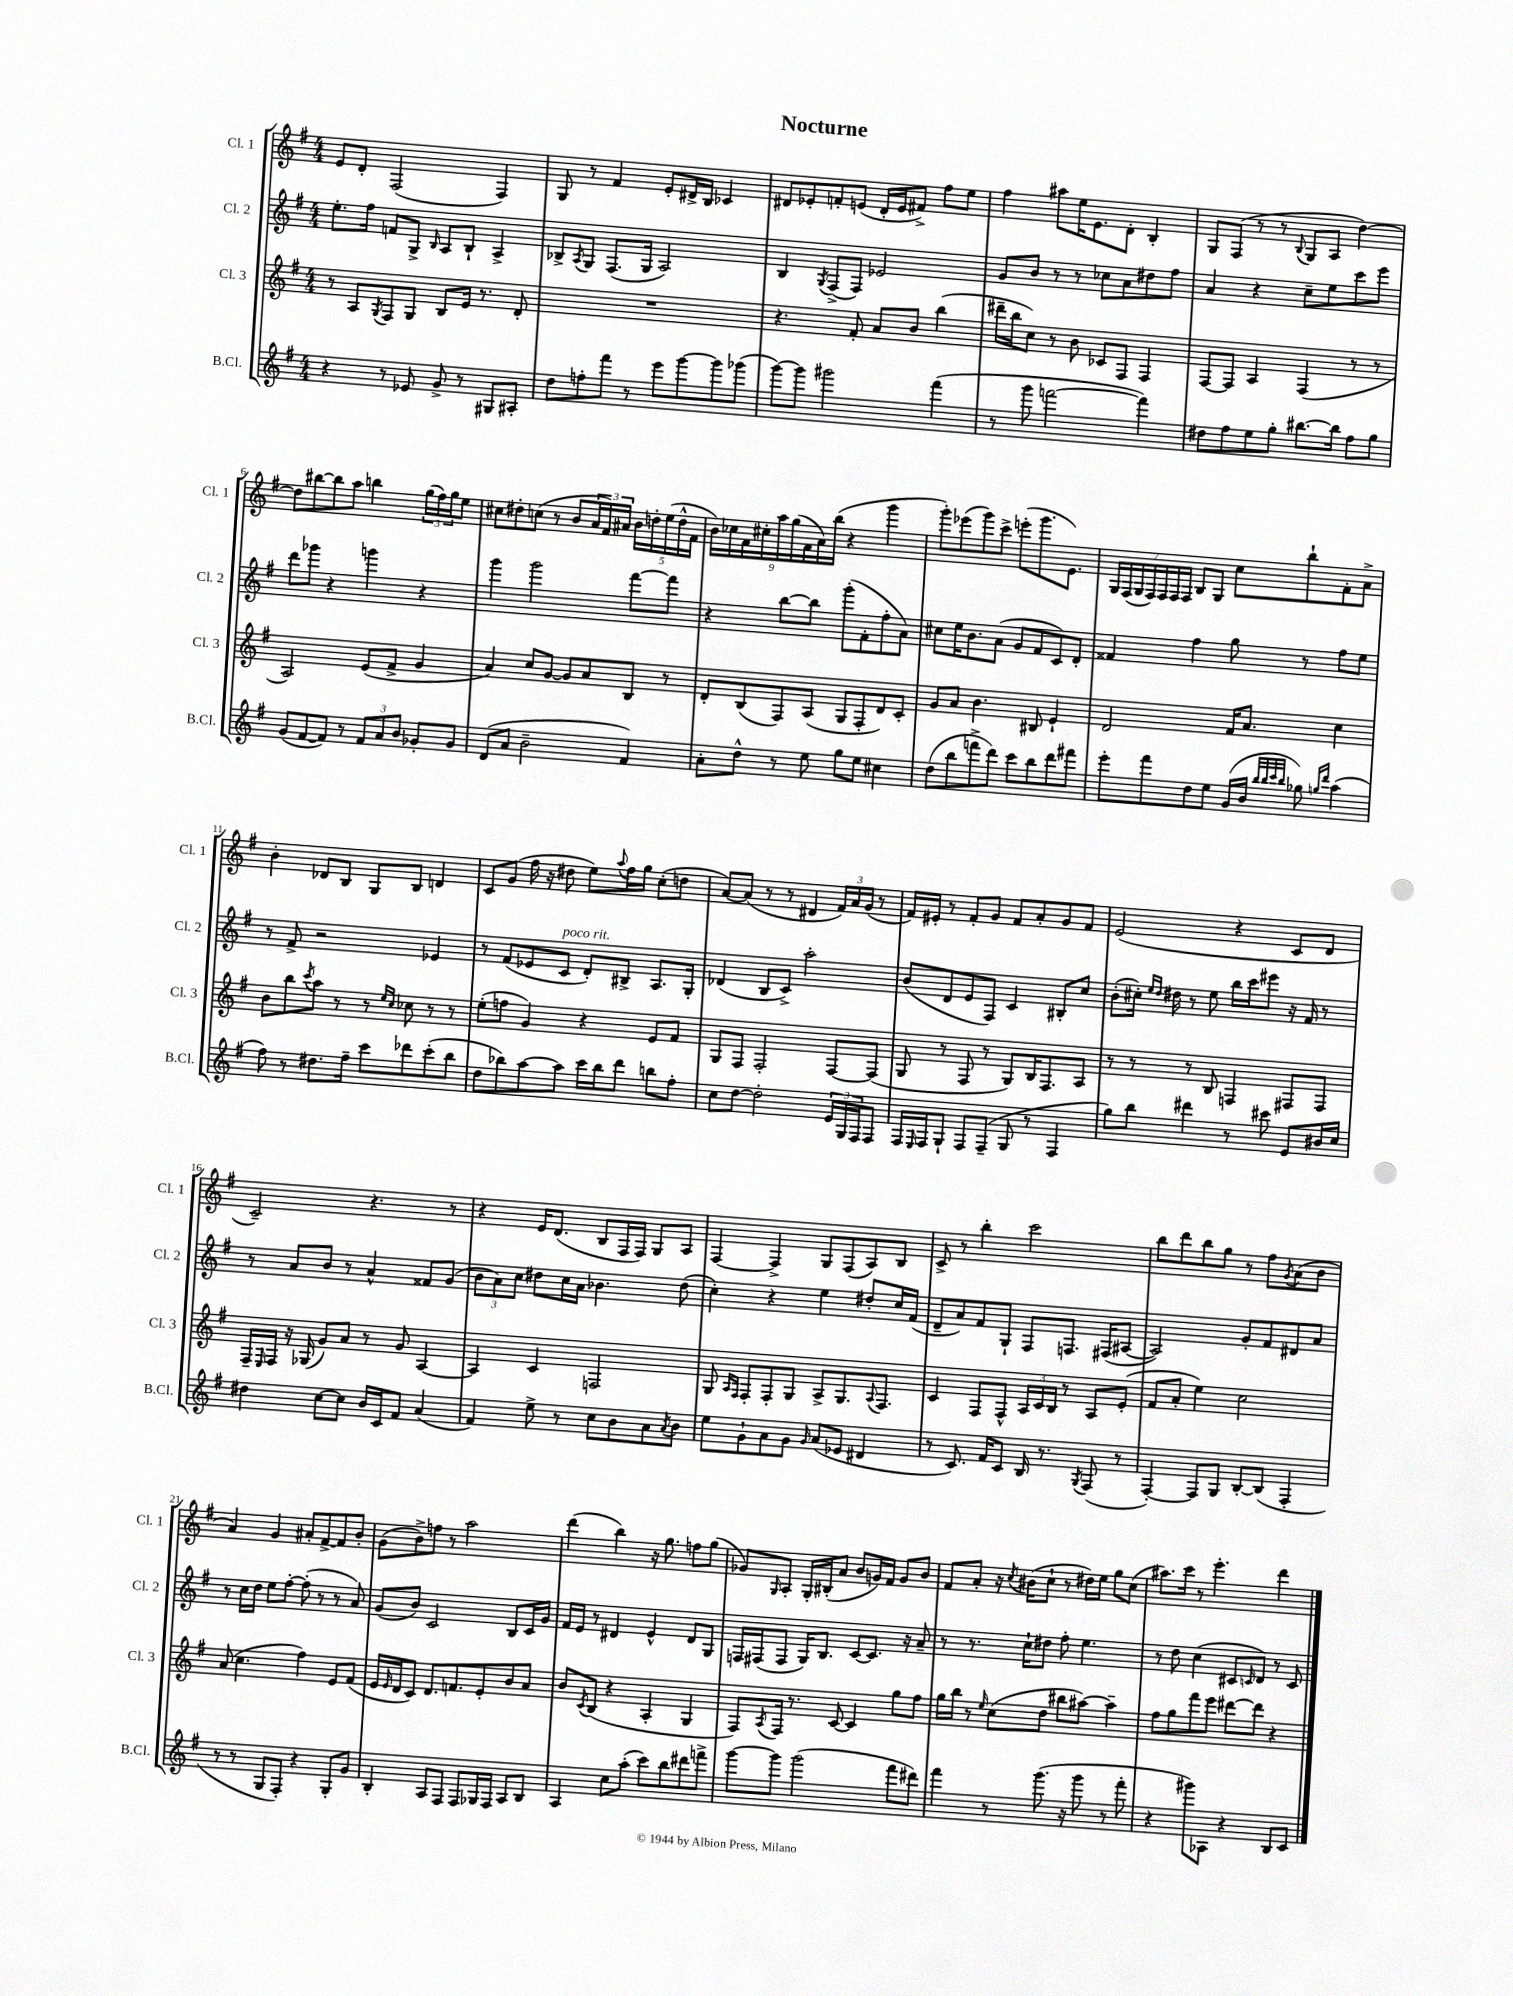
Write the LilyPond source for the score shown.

\header { title = "Nocturne" }
<<
\new StaffGroup <<
\new Staff = "s0" \with { instrumentName = "Cl. 1" shortInstrumentName = "Cl. 1" } {
    \clef treble \key g \major \numericTimeSignature \time 4/4
    e'8 d'8-. fis2( fis4) |
    g8 r8 fis'4 e'8-. dis'16-> b16 ces'4 |
    dis'8 ees'8-. f'8-. e'8( dis'16-. e'16 fis'8->) fis''8 e''8 |
    fis''4 ais''8 e''16 e'8. d'8-. b4-. |
    g8 fis8( r8 r8 \appoggiatura { b8 } g8 a8 d''4~) |
    d''8 bis''8~ bis''8 a''8 b''4 \tuplet 3/2 { g''16( fis''16) g''16 } e''8 |
    cis''8 dis''8-. c''8( r8 b'8 \tuplet 3/2 { a'16 fis'16) ais'16 } \tuplet 5/4 { b'16 d''16-. e''16( d''16-^ fis'16 } |
    \tuplet 9/8 { b'16) ces''16 fis'16 cis''16-. a''16 g''16( fis'16 a'16) b''16( } r4 g'''4 |
    g'''8-.) ees'''8( g'''8) c'''8-> e'''8-.( g'''8. e'8.) |
    \tuplet 7/4 { g16 fis16( g16 fis16) fis16 fis16 fis16 } b8 g8 c''8 b''8-! fis'8-. a'8-> |
    b'4-. des'8 b8 g8 b8 d'4 |
    c'8 g'8( fis''16 r16 dis''8 e''8) \appoggiatura { a''8 } fis''16 g''16 c''8-.( d''8 |
    a'8~) a'8( r8 r8 dis'4 \tuplet 3/2 { fis'16) a'16 g'16( } r8 |
    fis'16) eis'16-. r8 fis'8-. g'8 fis'8 a'8-. g'8 fis'8 |
    e'2( r4 c'8 d'8 |
    c'2--) r4. r8 |
    r4 e'16 d'8.( b8 fis16 fis16) g8 a8 |
    fis4~ fis4-> g8 fis8( a8) b8 |
    c'8-> r8 b''4-. c'''2 |
    b''8 d'''8 b''8 g''8 r8 fis''8 \acciaccatura { g'8 } a'8( b'8 |
    a'4) g'4 ais'8-. fis'8~-> fis'8 b'8-. |
    g'8( b'8->) f''8 r8 a''2 |
    d'''4( b''4) r16 g''8. f''8 g''8( |
    ges'8) \grace { g16 } a8-. g16-. bis16-.( a'8 b'8 g'16) fis'16 g'8 b'8 |
    fis'8 a'8-. r16 \acciaccatura { c''8 } bis'16( c''8-! r8 dis''16) e''16 g''8 c''8( |
    ais''8.) c'''16 r8 e'''4.-. d'''4 \bar "|." |
}
\new Staff = "s1" \with { instrumentName = "Cl. 2" shortInstrumentName = "Cl. 2" } {
    \clef treble \key g \major \numericTimeSignature \time 4/4
    e''8.-. fis''16 f'8 g8-> \grace { b16 } a8 b8-! a4-> |
    bes8-> \acciaccatura { a8 } g8 fis8.( g16 a2) |
    b4 \acciaccatura { g8 } fis8->( fis8) ees'2 |
    g'8 b'8 r8 r8 ces''8 a'8 dis''8 fis''8 |
    a'4 r4 c''8-- e''8 c'''8 e'''8 |
    d'''8 ges'''8 r4 g'''4 r4 |
    g'''4 g'''2 fis'''8~ fis'''8 |
    r4 b''8~ b''8 g'''8-.( fis'8-. fis''8-. a'8) |
    cis''8 e''16 b'8. a'8( g'8 fis'8 c'8) d'8-. |
    fisis'4 fis''4 g''8 r8 fis''8 e''8 |
    r8 fis'8-> r2 ees'4 |
    r8 fis'8( ees'8 c'8^\markup { \italic "poco rit." } d'8-.) bis8-> a8. g16-. |
    des'4( b8 c'8->) a''2-. |
    b'8( d'8 e'8 fis8) c'4 bis8-. c''8 |
    b'8-.( cis''16-.) \grace { e''16 d''16 } dis''16 r8 e''8 b''16 c'''16 eis'''8 r16 fis'16 r8 |
    r8 a'8 b'8 r8 a'4-^ fisis'8 g'8( |
    \tuplet 3/2 { b'8 a'8) c''8 } dis''8 c''16 a'16 bes'4. dis''8( |
    c''4-.) r4 e''4 dis''8-. c''16 fis'16( |
    d'8-- a'8) fis'8 g8-! fis8 f8. fis16( ais8~ |
    ais2) g'8-. fis'8 dis'8 a'8 |
    r8 c''16 d''16 e''8 fis''8~-. fis''8-.( r8 r8 a'8) |
    g'8( b'8) c'2 b8 c'16 g'16 |
    fis'16 e'16 r8 dis'4 e'4-^ dis'8 g8 |
    f16 fis16( fis8 g16) b8. c'8~ c'8. r16 a'8-- |
    r8 r8. c''16-! dis''8 fis''8-. e''4. |
    r8 d''8 c''4( cis'8 \grace { c'16 } d'8) r8 c'8 \bar "|." |
}
\new Staff = "s2" \with { instrumentName = "Cl. 3" shortInstrumentName = "Cl. 3" } {
    \clef treble \key g \major \numericTimeSignature \time 4/4
    r8 a8 \acciaccatura { g8 } fis8 g8 b8 e'16 r8. d'8-. |
    R1 |
    r4. fis'8-. a'8 b'8 b''4( |
    dis'''16-- b''16 c''8) r8 b'8 ces'8 fis8 fis4 |
    fis8~ fis8 a4 fis4( r8 r8 |
    a2) e'8( fis'8-> g'4 |
    a'4) c''8 g'8~ g'8 a'8 b8 r8 |
    d'8-. b8( fis8) a8( g8 fis8-. d'8) c'8-. |
    g'8 a'8 b'4. bis8 e'4-! |
    d'2 fis'16 a'8. c''4 |
    b'8 b''8 \acciaccatura { c'''8 } a''8 r8 r8 \grace { e''16 c''16 } ces''8 r8 r8 |
    e''8-.( f''8 g'4) r4 e'8 fis'8 |
    g8 fis8 fis2-. fis8~ fis8( |
    g8 r8 fis8 r8 g8) b16 fis8. a8 |
    r8 r8 r8 b8 f4 fis8 fis8 |
    fis16-- \grace { e16 } fis16 r16 ges16( g'8) a'8 r8 g'8 a4~ |
    a4 c'4 f2 |
    g8 \grace { a16 fis16 } fis8-. fis8-. g8 a8-> g8. \appoggiatura { a8 } fis8. |
    c'4 fis8 fis8-^ \tuplet 3/2 { a16 c'16 b16 } r8 a8 e'8-.( |
    fis'8 a'8-. e''4) c''2 |
    a'8( c''4. fis''4) e'8 fis'8( |
    e'16 \grace { e'16 } d'16 c'8) d'8. f'8. e'8-. b'8 a'8 |
    b'8 \acciaccatura { c'8 } b8( r4 a4-. g4 |
    fis8) \acciaccatura { a8 } fis16 r8. c'8~ c'4 g''8 fis''8 |
    g''16 b''16 r8 \grace { e''16 } c''8( d''8 bis''8 ais''8~) ais''4-- |
    fis''8 g''8 fis'''8 e'''8 dis'''8~ dis'''8 r4 \bar "|." |
}
\new Staff = "s3" \with { instrumentName = "B.Cl." shortInstrumentName = "B.Cl." } {
    \clef treble \key g \major \numericTimeSignature \time 4/4
    r4 r8 ees'8 g'8-> r8 gis8 ais8-. |
    d''8 f''8-. fis'''8 r8 e'''8 g'''8~ g'''8 ges'''8( |
    g'''8~) g'''8 gis'''2 fis'''4( |
    r8 g'''8 f'''2~ f'''4) |
    dis''8 fis''8 e''8 g''8-. bis''8.~ bis''16 fis''8 g''8 |
    g'8( fis'8~ fis'8) r8 \tuplet 3/2 { fis'8 a'8 b'8 } ges'8-. ges'8 |
    d'8( a'8 b'2-- fis'4) |
    a'8-. d''8-^ r8 e''8 g''8 e''8 cis''4 |
    d''8( b''8 f'''8-> d'''8) c'''8 b''8 d'''8 fis'''8 |
    e'''8-. fis'''8 d''8 e''8 g'16( b'16 \grace { b''32 b''32 c'''32 b''32 } ges''8) \grace { g''16 d'''16 } a''4( |
    fis''8) r8 dis''8. fis''16-- c'''8 des'''8 c'''8-.( b''8 |
    d''8 bes''8) a''8~ a''8 c'''16 bes''16 d'''8 b''8 fis''8-. |
    c''8 d''8~ d''2-. \tuplet 3/2 { e'16 g16 fis16 } fis8 |
    fis16 \grace { e16 } fis16 g8-! fis8 fis8--( g8 r8 fis4 |
    g''8) b''8 dis'''4 r8 cis'''8 e'8 bis'16 c''16 |
    dis''4 c''8~ c''8 b'16 c'16 fis'8 a'4( |
    fis'4) e''8-> r8 c''8 b'8 a'8 \acciaccatura { a'8 } b'8 |
    e''8 g'8-! a'8 g'8 \grace { g'16 } a'8( ees'8 dis'4 |
    r8 c'8.) fis'16 c'8 b16 r8. \acciaccatura { g8 } fis8( r8 |
    fis4~-.) fis8 g8 b8~-. b8( fis4-. |
    r8 r8 g8 fis8-.) r4 g8-. g'8 |
    b4-. a8 fis8 fis8 ges16 fis16 a8 b8 |
    a4 c''8 a''8-.( c'''8) b''8 dis'''8 f'''8-> |
    g'''8~ g'''8 g'''2( fis'''8 dis'''8) |
    fis'''4 r8 g'''8.( r16 g'''8 r8 fis'''8-. |
    r4 gis'''8) aes8 r4 b8 c'8 \bar "|." |
}
>>
>>
